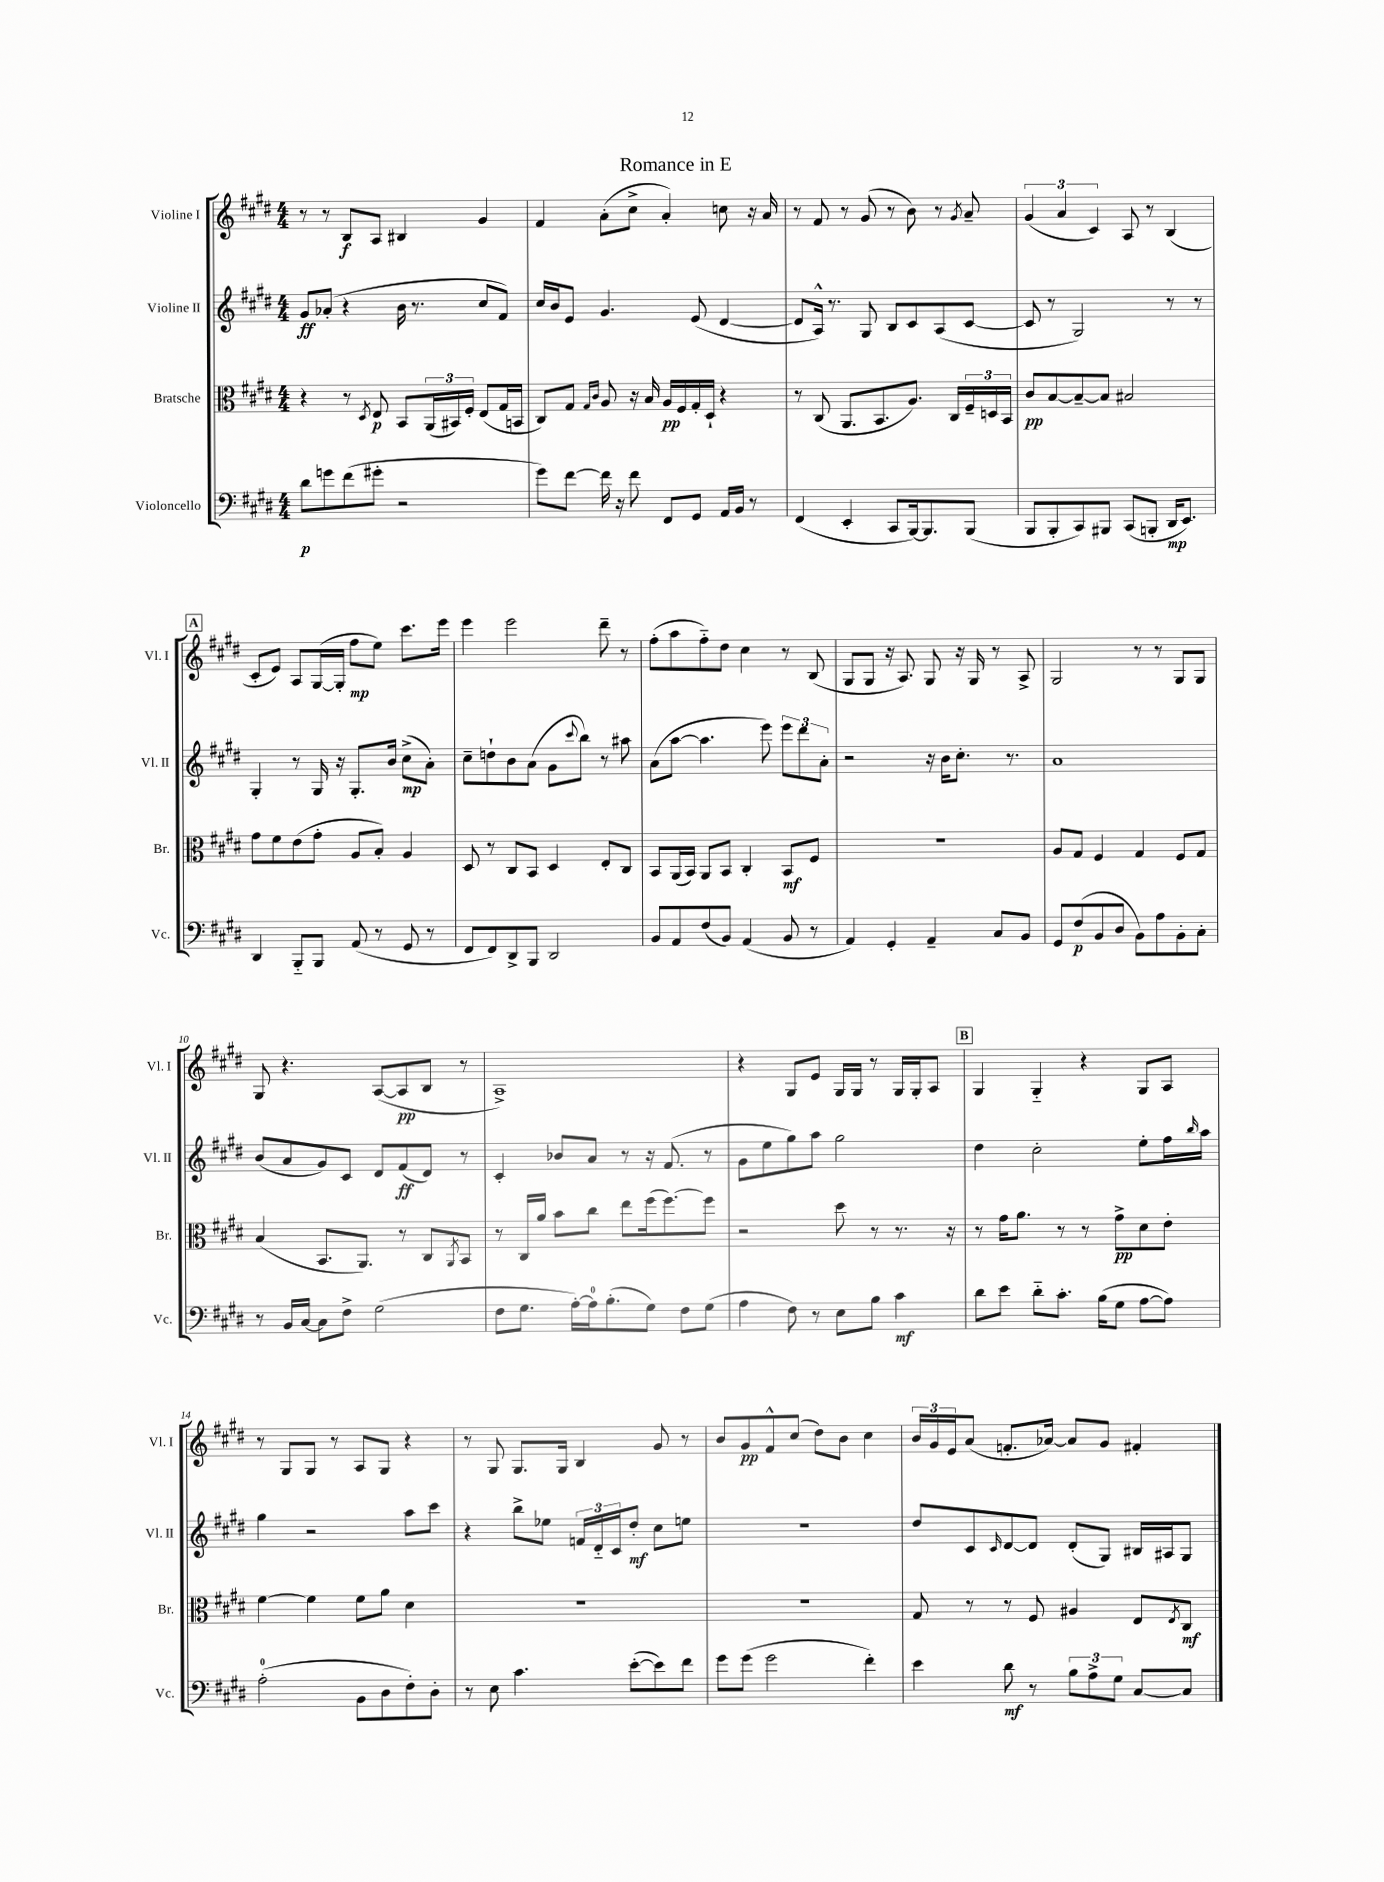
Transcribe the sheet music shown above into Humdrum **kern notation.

**kern	**dynam	**kern	**dynam	**kern	**dynam	**kern	**dynam
*part4	*part4	*part3	*part3	*part2	*part2	*part1	*part1
*staff4	*staff4	*staff3	*staff3	*staff2	*staff2	*staff1	*staff1
*I"Violoncello	*	*I"Bratsche	*	*I"Violine II	*	*I"Violine I	*
*I'Vc.	*	*I'Br.	*	*I'Vl. II	*	*I'Vl. I	*
*clefF4	*	*clefC3	*	*clefG2	*	*clefG2	*
*k[f#c#g#d#]	*	*k[f#c#g#d#]	*	*k[f#c#g#d#]	*	*k[f#c#g#d#]	*
*M4/4	*	*M4/4	*	*M4/4	*	*M4/4	*
=1	=1	=1	=1	=1	=1	=1	=1
8d#\L	p	4r	.	8g#/L	ff	8r	.
8gn\	.	.	.	(8a-X'/J	.	8r	.
(8f#\	.	8r	.	4r	.	8B/L	f
.	.	8qD#/	.	.	.	.	.
8g#X'\J	.	8E/	p	.	.	8A/J	.
2r	.	8BB/L	.	16b\	.	4B#X/	.
.	.	.	.	8.r	.	.	.
.	.	(24AA/L	.	.	.	.	.
.	.	24BB#X/)	.	.	.	.	.
.	.	24F#'/JJ	.	.	.	.	.
.	.	(8E/L	.	8cc#/L	.	4g#/	.
.	.	16G#/L	.	8f#/J)	.	.	.
.	.	16BBn/JJ	.	.	.	.	.
=2	=2	=2	=2	=2	=2	=2	=2
8g#\L)	.	8C#/L)	.	16cc#/LL	.	4f#/	.
.	.	.	.	16b/J	.	.	.
[8f#\J	.	8G#/J	.	8e/J	.	.	.
.	.	16qqG#/LL	.	.	.	.	.
.	.	16qqc#/JJ	.	.	.	.	.
16f#\]	.	8A/	.	4.g#/	.	(8a'\L	.
16r	.	.	.	.	.	.	.
8f#\	.	16r	.	.	.	8cc#^\J	.
.	.	16B/	.	.	.	.	.
8FF#/L	.	16A/LL	pp	.	.	4a'/)	.
.	.	16F#/	.	.	.	.	.
8GG#/J	.	16G#'/	.	(8e/	.	.	.
.	.	16D#`/JJ	.	.	.	.	.
16AA/LL	.	4r	.	[4d#/	.	8ccn\	.
16BB/JJ	.	.	.	.	.	.	.
8r	.	.	.	.	.	16r	.
.	.	.	.	.	.	16a/	.
=3	=3	=3	=3	=3	=3	=3	=3
(4FF#/	.	8r	.	8d#/L]	.	8r	.
.	.	(8C#/	.	16A^^/Jk)	.	8f#/	.
.	.	.	.	8.r	.	.	.
4EE'/	.	8.AA/L	.	.	.	8r	.
.	.	.	.	8G#/	.	(8g#/	.
.	.	8.BB/	.	.	.	.	.
8CC#/L	.	.	.	8B/L	.	8r	.
[16BBB/k)	.	8.A/J)	.	8c#/	.	8b\)	.
8.BBB/]	.	.	.	.	.	.	.
.	.	.	.	(8A/	.	8r	.
.	.	16C#/LL	.	.	.	.	.
.	.	.	.	.	.	8qg#/	.
(8BBB/J	.	24F#~/	.	[8c#/J	.	8a~/	.
.	.	24Dn/	.	.	.	.	.
.	.	24BB/JJ	.	.	.	.	.
=4	=4	=4	=4	=4	=4	=4	=4
8BBB/L	.	8c#/L	pp	8c#/]	.	(6g#/	.
8BBB'/	.	[8B/	.	8r	.	.	.
.	.	.	.	.	.	6a/	.
8CC#/)	.	8B~/_	.	2G#/)	.	.	.
.	.	.	.	.	.	6c#/)	.
8BBB#X/J	.	8B/J]	.	.	.	.	.
(8CC#/L	.	2B#X/	.	.	.	8A/	.
8BBBn'/J	.	.	.	.	.	8r	.
16DD#/KL	mp	.	.	8r	.	(4B/	.
8.EE/J)	.	.	.	.	.	.	.
.	.	.	.	8r	.	.	.
!!LO:LB:g=z
!!LO:REH:place=s1:t=A
=5	=5	=5	=5	=5	=5	=5	=5
4DD#/	.	8g#\L	.	4G#'/	.	8c#'/L	.
.	.	8f#\	.	.	.	8e/J)	.
8BBB/L	.	(8e\	.	8r	.	8A/L	.
8BBB/J	.	8g#'\J	.	16G#/	.	([16G#/L	.
.	.	.	.	16r	.	16G#'/JJ]	.
(8AA/	.	8A/L	.	8.G#'/L	.	8ff#\L	mp
8r	.	8B'/J)	.	.	.	8ee\J)	.
.	.	.	.	16b/Jk	.	.	.
8GG#/	.	4A/	.	(8cc#^\L	mp	8.ccc#\L	.
8r	.	.	.	8a'\J)	.	.	.
.	.	.	.	.	.	16eee\Jk	.
=6	=6	=6	=6	=6	=6	=6	=6
8FF#/L	.	8D#/	.	8cc#~\L	.	4eee\	.
8FF#/)	.	8r	.	8ddn`\	.	.	.
8DD#^/	.	8C#/L	.	8b\	.	2eee\	.
8BBB/J	.	8BB/J	.	(8a\J	.	.	.
2DD#/	.	4D#/	.	8g#\L	.	.	.
.	.	.	.	8qqccc#/	.	.	.
.	.	.	.	8bb\J)	.	.	.
.	.	8E'/L	.	8r	.	8ddd#~\	.
.	.	8C#/J	.	8aa#X\	.	8r	.
=7	=7	=7	=7	=7	=7	=7	=7
8BB/L	.	8BB/L	.	(8a\L	.	(8ff#'\L	.
8AA/	.	(16AA/L	.	[8aa\J	.	8aa\	.
.	.	16BB/JJ)	.	.	.	.	.
(8F#/	.	8AA/L	.	4.aa\]	.	8ff#\)	.
8BB/J)	.	8BB/J	.	.	.	8dd#\J	.
(4AA/	.	4C#'/	.	.	.	4cc#\	.
.	.	.	.	8eee\)	.	.	.
8BB/	.	8BB/L	mf	12eee\L	.	8r	.
.	.	.	.	12ddd#\	.	.	.
8r	.	8F#/J	.	.	.	(8B/	.
.	.	.	.	12a'\J	.	.	.
=8	=8	=8	=8	=8	=8	=8	=8
4AA/)	.	1r	.	2r	.	8G#/L	.
.	.	.	.	.	.	8G#/J	.
4GG#'/	.	.	.	.	.	16r	.
.	.	.	.	.	.	8.A/)	.
4AA~/	.	.	.	16r	.	8G#/	.
.	.	.	.	16b\KL	.	.	.
.	.	.	.	8.cc#'\J	.	16r	.
.	.	.	.	.	.	16G#/	.
8C#/L	.	.	.	.	.	8r	.
.	.	.	.	8.r	.	.	.
8BB/J	.	.	.	.	.	8A^/	.
=9	=9	=9	=9	=9	=9	=9	=9
8GG#/L	.	8A/L	.	1a	.	2G#/	.
(8F#/	p	8G#/J	.	.	.	.	.
8BB/	.	4F#/	.	.	.	.	.
8D#/J	.	.	.	.	.	.	.
8BB\L)	.	4G#/	.	.	.	8r	.
8A\	.	.	.	.	.	8r	.
8BB'\	.	8F#/L	.	.	.	8G#/L	.
8C#'\J	.	8G#/J	.	.	.	8G#/J	.
!!LO:LB:g=z
=10	=10	=10	=10	=10	=10	=10	=10
8r	.	(4B/	.	(8b/L	.	8G#/	.
16BB/LL	.	.	.	8a/	.	4.r	.
[16C#/JJ	.	.	.	.	.	.	.
8C#\L]	.	8.BB/L	.	8g#/)	.	.	.
8F#^\J	.	.	.	8c#/J	.	.	.
.	.	8.AA/J)	.	.	.	.	.
(2G#\	.	.	.	8d#/L	.	([8A/L	.
.	.	8r	.	(8f#/	ff	8A/]	pp
.	.	8C#/L	.	8d#/J)	.	8B/J	.
.	.	8qAA/	.	.	.	.	.
.	.	8BB/J	.	8r	.	8r	.
=11	=11	=11	=11	=11	=11	=11	=11
8F#\L	.	8r	.	4c#'/	.	1A^)	.
8.G#\J	.	16C#/LL	.	.	.	.	.
.	.	16a/JJ	.	.	.	.	.
.	.	8b\L	.	8b-X/L	.	.	.
[16A'\LL)	.	.	.	.	.	.	.
16A\J]	.	8cc#\J	.	8a/J	.	.	.
(8.B'\	.	.	.	.	.	.	.
.	.	8ee\L	.	8r	.	.	.
8G#\J)	.	(16ff#\k	.	16r	.	.	.
.	.	[8.ff#\)	.	(8.f#/	.	.	.
8F#\L	.	.	.	.	.	.	.
(8G#\J	.	8ff#\J]	.	8r	.	.	.
=12	=12	=12	=12	=12	=12	=12	=12
4A\	.	2r	.	8g#\L	.	4r	.
.	.	.	.	8ee\	.	.	.
8F#\)	.	.	.	8gg#\)	.	8G#/L	.
8r	.	.	.	8aa\J	.	8e/J	.
8E\L	.	8dd#\	.	2gg#\	.	16G#/LL	.
.	.	.	.	.	.	16G#/JJ	.
8B\J	.	8r	.	.	.	8r	.
4c#\	mf	8.r	.	.	.	16G#/LL	.
.	.	.	.	.	.	16G#'/J	.
.	.	.	.	.	.	8A/J	.
.	.	16r	.	.	.	.	.
!!LO:REH:place=s1:t=B
=13	=13	=13	=13	=13	=13	=13	=13
8d#\L	.	8r	.	4dd#\	.	4G#/	.
8e\J	.	16g#\KL	.	.	.	.	.
.	.	8.a\J	.	.	.	.	.
8d#\L	.	.	.	2cc#'\	.	4G#/	.
8.c#'\J	.	8r	.	.	.	.	.
.	.	8r	.	.	.	4r	.
(16B\KL	.	.	.	.	.	.	.
8G#\J	.	8g#^\L	pp	.	.	.	.
[8A\L	.	8d#\	.	8ee'\L	.	8G#/L	.
8A\J])	.	8e'\J	.	16ff#\L	.	8A/J	.
.	.	.	.	16qqbb/	.	.	.
.	.	.	.	16aa\JJ	.	.	.
!!LO:LB:g=z
=14	=14	=14	=14	=14	=14	=14	=14
(2A'\	.	[4f#\	.	4gg#\	.	8r	.
.	.	.	.	.	.	8G#/L	.
.	.	4f#\]	.	2r	.	8G#/J	.
.	.	.	.	.	.	8r	.
8BB\L	.	8f#\L	.	.	.	8A/L	.
8D#\	.	8a\J	.	.	.	8G#/J	.
8F#'\)	.	4d#\	.	8aa\L	.	4r	.
8D#'\J	.	.	.	8ccc#\J	.	.	.
=15	=15	=15	=15	=15	=15	=15	=15
8r	.	1r	.	4r	.	8r	.
8E\	.	.	.	.	.	8G#/	.
4.c#\	.	.	.	8bb^\L	.	8.G#/L	.
.	.	.	.	8ee-X\J	.	.	.
.	.	.	.	.	.	16G#/Jk	.
.	.	.	.	24fn/LL	.	4B/	.
.	.	.	.	24d#/	.	.	.
.	.	.	.	24c#/J	.	.	.
([8e'\L	.	.	.	8dd#'/J	mf	.	.
8e\])	.	.	.	8cc#\L	.	8g#/	.
8f#\J	.	.	.	8een\J	.	8r	.
=16	=16	=16	=16	=16	=16	=16	=16
8g#\L	.	1r	.	1r	.	8b/L	.
(8g#\J	.	.	.	.	.	8g#/	pp
2g#\	.	.	.	.	.	8f#^^/	.
.	.	.	.	.	.	(8cc#/J	.
.	.	.	.	.	.	8dd#\L)	.
.	.	.	.	.	.	8b\J	.
4f#'\)	.	.	.	.	.	4cc#\	.
=17	=17	=17	=17	=17	=17	=17	=17
4e\	.	8G#/	.	8dd#/L	.	24b/LL	.
.	.	.	.	.	.	24g#/	.
.	.	.	.	.	.	24e/J	.
.	.	8r	.	8c#/	.	(8a/J	.
.	.	.	.	16qqc#/	.	.	.
8d#\	mf	8r	.	[8d#/	.	8.fn'/L	.
8r	.	8F#/	.	8d#/J]	.	.	.
.	.	.	.	.	.	[16a-X/Jk)	.
12B\L	.	4A#X/	.	(8d#'/L	.	8a-/L]	.
12A^\	.	.	.	.	.	.	.
.	.	.	.	8G#/J)	.	8g#/J	.
12G#\J	.	.	.	.	.	.	.
[8C#/L	.	8E/L	.	16B#X/LL	.	4f#X'/	.
.	.	.	.	16A#X/J	.	.	.
.	.	8qE/	.	.	.	.	.
8C#/J]	.	8C#/J	mf	8G#/J	.	.	.
==	==	==	==	==	==	==	==
*-	*-	*-	*-	*-	*-	*-	*-
